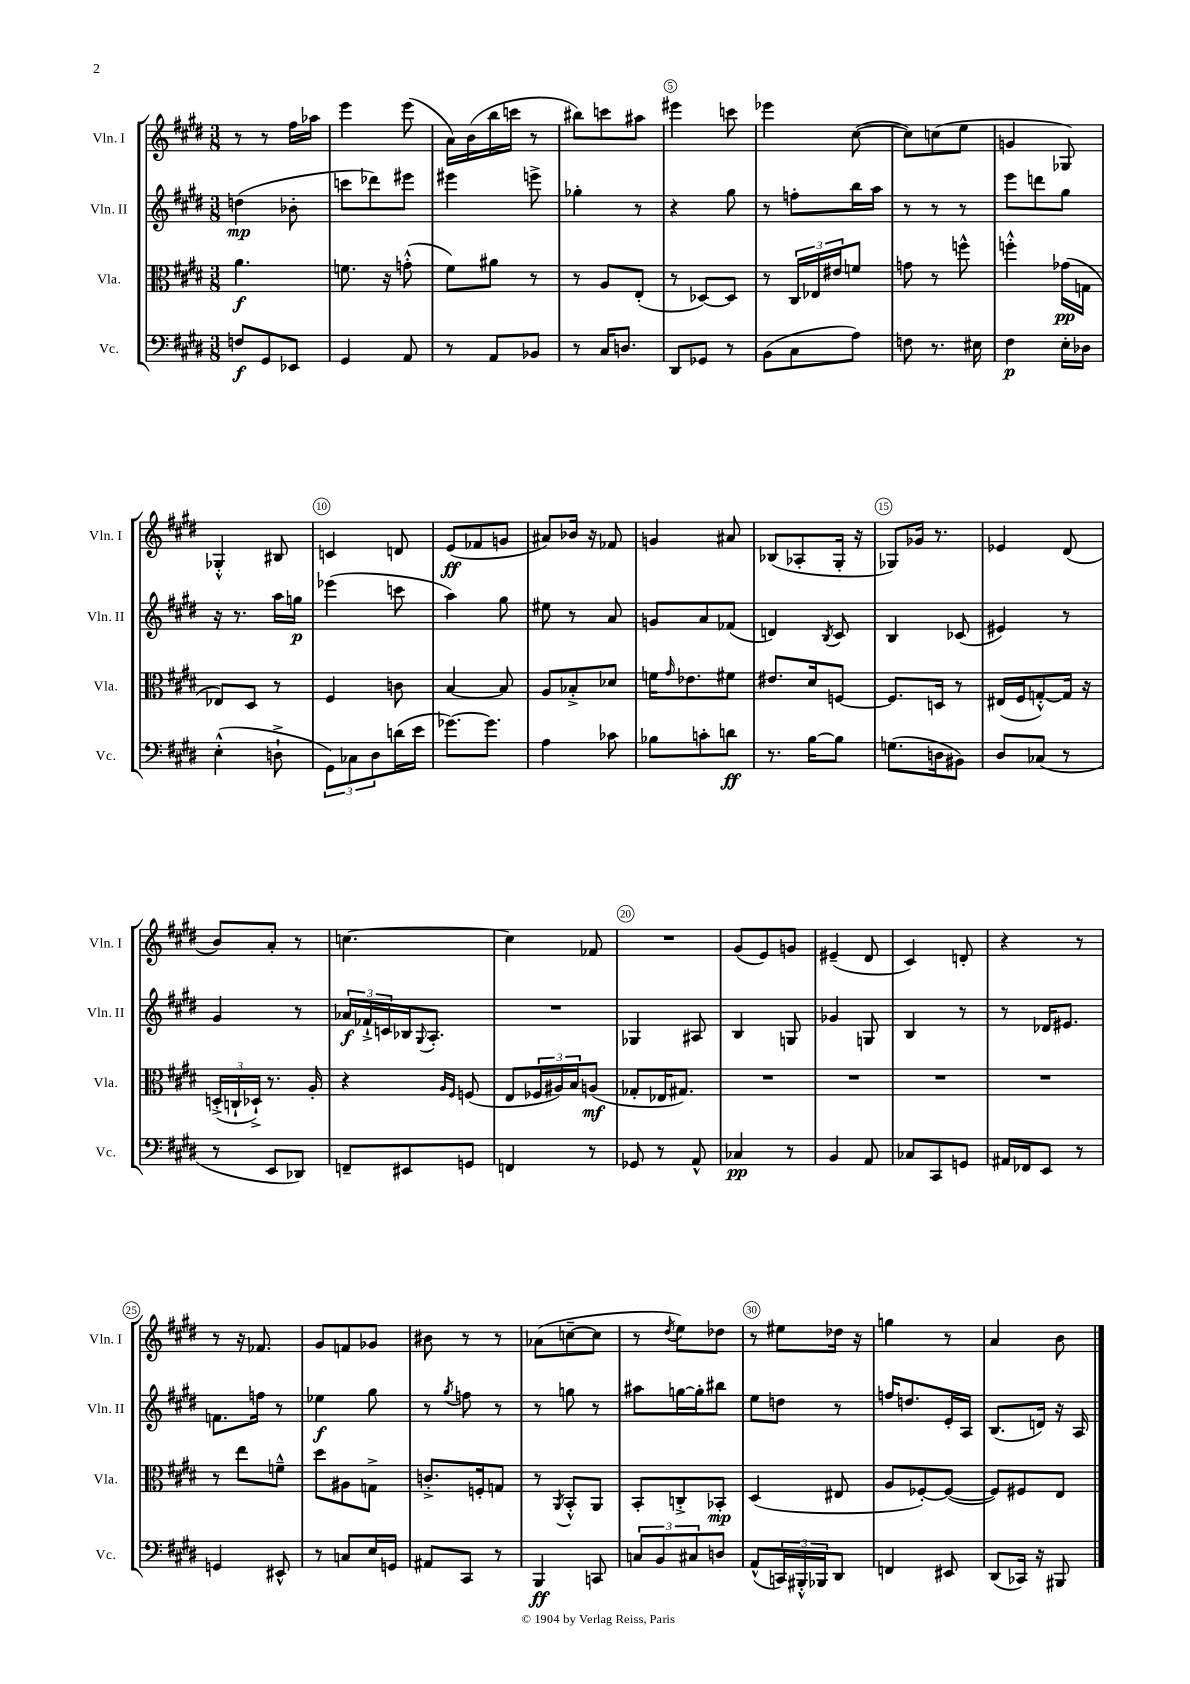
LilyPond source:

<<
\new StaffGroup <<
\new Staff = "s0" \with { instrumentName = "Vln. I" shortInstrumentName = "Vln. I" } {
    \clef treble \key e \major \numericTimeSignature \time 3/8
    r8 r8 fis''16 aes''16 |
    e'''4 e'''8( |
    a'16) b'16( b''16 c'''16 r8 |
    bis''8) c'''8 ais''8 |
    eis'''4 c'''8 |
    ees'''4 cis''8~( |
    cis''8) c''8( e''8 |
    g'4 ges8) |
    ges4-.-^ bis8 |
    c'4 d'8 |
    e'8\ff( fes'8 g'8 |
    ais'8) bes'16 r16 fes'8 |
    g'4 ais'8 |
    bes8( aes8-. gis16-. r16 |
    ges8) ges'16 r8. |
    ees'4 dis'8( |
    b'8) a'8-. r8 |
    c''4.~ |
    c''4 fes'8 |
    R4. |
    gis'8( e'8) g'8 |
    eis'4--( dis'8 |
    cis'4) d'8-. |
    r4 r8 |
    r8 r16 fes'8. |
    gis'8 f'8 ges'8 |
    bis'8 r8 r8 |
    aes'8( c''8~-- c''8 |
    r8 \acciaccatura { dis''8 } e''8) des''8 |
    r8 eis''8 des''16 r16 |
    g''4 r8 |
    a'4 b'8 \bar "|." |
}
\new Staff = "s1" \with { instrumentName = "Vln. II" shortInstrumentName = "Vln. II" } {
    \clef treble \key e \major \numericTimeSignature \time 3/8
    d''4\mp( bes'8-. |
    c'''8 des'''8) eis'''8 |
    eis'''4 e'''8-> |
    ges''4-. r8 |
    r4 gis''8 |
    r8 f''8-. b''16 a''16 |
    r8 r8 r8 |
    e'''8 d'''8 gis''8 |
    r16 r8. a''16 g''16\p |
    ees'''4( c'''8 |
    a''4) gis''8 |
    eis''8 r8 a'8 |
    g'8 a'8 fes'8( |
    d'4) \acciaccatura { b8 } cis'8 |
    b4 ces'8( |
    eis'4) r8 |
    gis'4 r8 |
    \tuplet 3/2 { aes'16\f fes'16-!-> c'16 } bes16 \appoggiatura { gis8 } a8.-. |
    R4. |
    ges4 ais8 |
    b4 g8 |
    ges'4 g8 |
    b4 r8 |
    r8 des'16 eis'8. |
    f'8. f''16 r8 |
    ees''4\f gis''8 |
    r8 \acciaccatura { gis''8 } f''8 r8 |
    r8 g''8 r8 |
    ais''8 g''16~ g''16-. bis''8 |
    e''8 d''8 r8 |
    f''16 d''8. e'16-. a16 |
    b8.( d'16) r16 a16 \bar "|." |
}
\new Staff = "s2" \with { instrumentName = "Vla." shortInstrumentName = "Vla." } {
    \clef alto \key e \major \numericTimeSignature \time 3/8
    a'4.\f |
    f'8. r16 g'8-.-^( |
    fis'8) ais'8 r8 |
    r8 a8 e8-.( |
    r8 des8~) des8 |
    r8 \tuplet 3/2 { cis16 ees16 eis'16 } f'8 |
    g'8 r8 f''8-^ |
    f''4-.-^ ges'16\pp( g16 |
    ees8) dis8 r8 |
    fis4 c'8 |
    b4~ b8 |
    a8 bes8-.-> des'8 |
    f'16 \grace { gis'16 } ees'8. fis'8 |
    eis'8. dis'16 f8~ |
    f8. d16 r8 |
    eis16( fis16 g8~-.-^) g16 r16 |
    \tuplet 3/2 { d16-.->( c16-! des16-!->) } r8. a16-. |
    r4 \grace { a16 fis16 } f8( |
    e8 \tuplet 3/2 { fes16 ais16) b16 } a8\mf( |
    ges8-. ees16 gis8.) |
    R4. |
    R4. |
    R4. |
    R4. |
    r8 e''8 f'8---^ |
    dis''8 ais8 g8-> |
    c'8.-.-> f16-. g8 |
    r8 \acciaccatura { a,8 } b,8-.-^ a,8 |
    b,8-. c8-.-> bes,8-.\mp |
    dis4( eis8 |
    a8 fes8~-.) fes8~( |
    fes8) fis8 e8 \bar "|." |
}
\new Staff = "s3" \with { instrumentName = "Vc." shortInstrumentName = "Vc." } {
    \clef bass \key e \major \numericTimeSignature \time 3/8
    f8\f gis,8 ees,8 |
    gis,4 a,8 |
    r8 a,8 bes,8 |
    r8 cis16 d8. |
    dis,8 ges,8 r8 |
    b,8( cis8 a8) |
    f8 r8. eis16 |
    fis4\p e16-. des16 |
    e4-.-^( d8-!-> |
    \tuplet 3/2 { gis,8) ces8 dis8 } d'16( e'16 |
    ges'8.~) ges'8. |
    a4 ces'8 |
    bes8 c'8-. d'8\ff |
    r8. b16~ b8 |
    g8.( d16 bis,8) |
    dis8 ces8( r8 |
    r8 e,8 des,8) |
    f,8-- eis,8 g,8 |
    f,4 r8 |
    ges,8 r8 a,8-^ |
    ces4\pp r8 |
    b,4 a,8 |
    ces8 cis,8 g,8 |
    ais,16 fes,16 e,8 r8 |
    g,4 eis,8-^ |
    r8 c8 e16 g,16 |
    ais,8 cis,8 r8 |
    b,,4\ff c,8 |
    \tuplet 3/2 { c8 b,8 cis8 } d8 |
    a,8-^( \tuplet 3/2 { c,16) bis,,16-.-^ bes,,16 } dis,8 |
    f,4 eis,8 |
    dis,8( ces,16) r16 bis,,8 \bar "|." |
}
>>
>>
\layout { \context { \Score \override BarNumber.break-visibility = ##(#f #t #t) barNumberVisibility = #(every-nth-bar-number-visible 5) \override BarNumber.stencil = #(make-stencil-circler 0.1 0.3 ly:text-interface::print) } }
